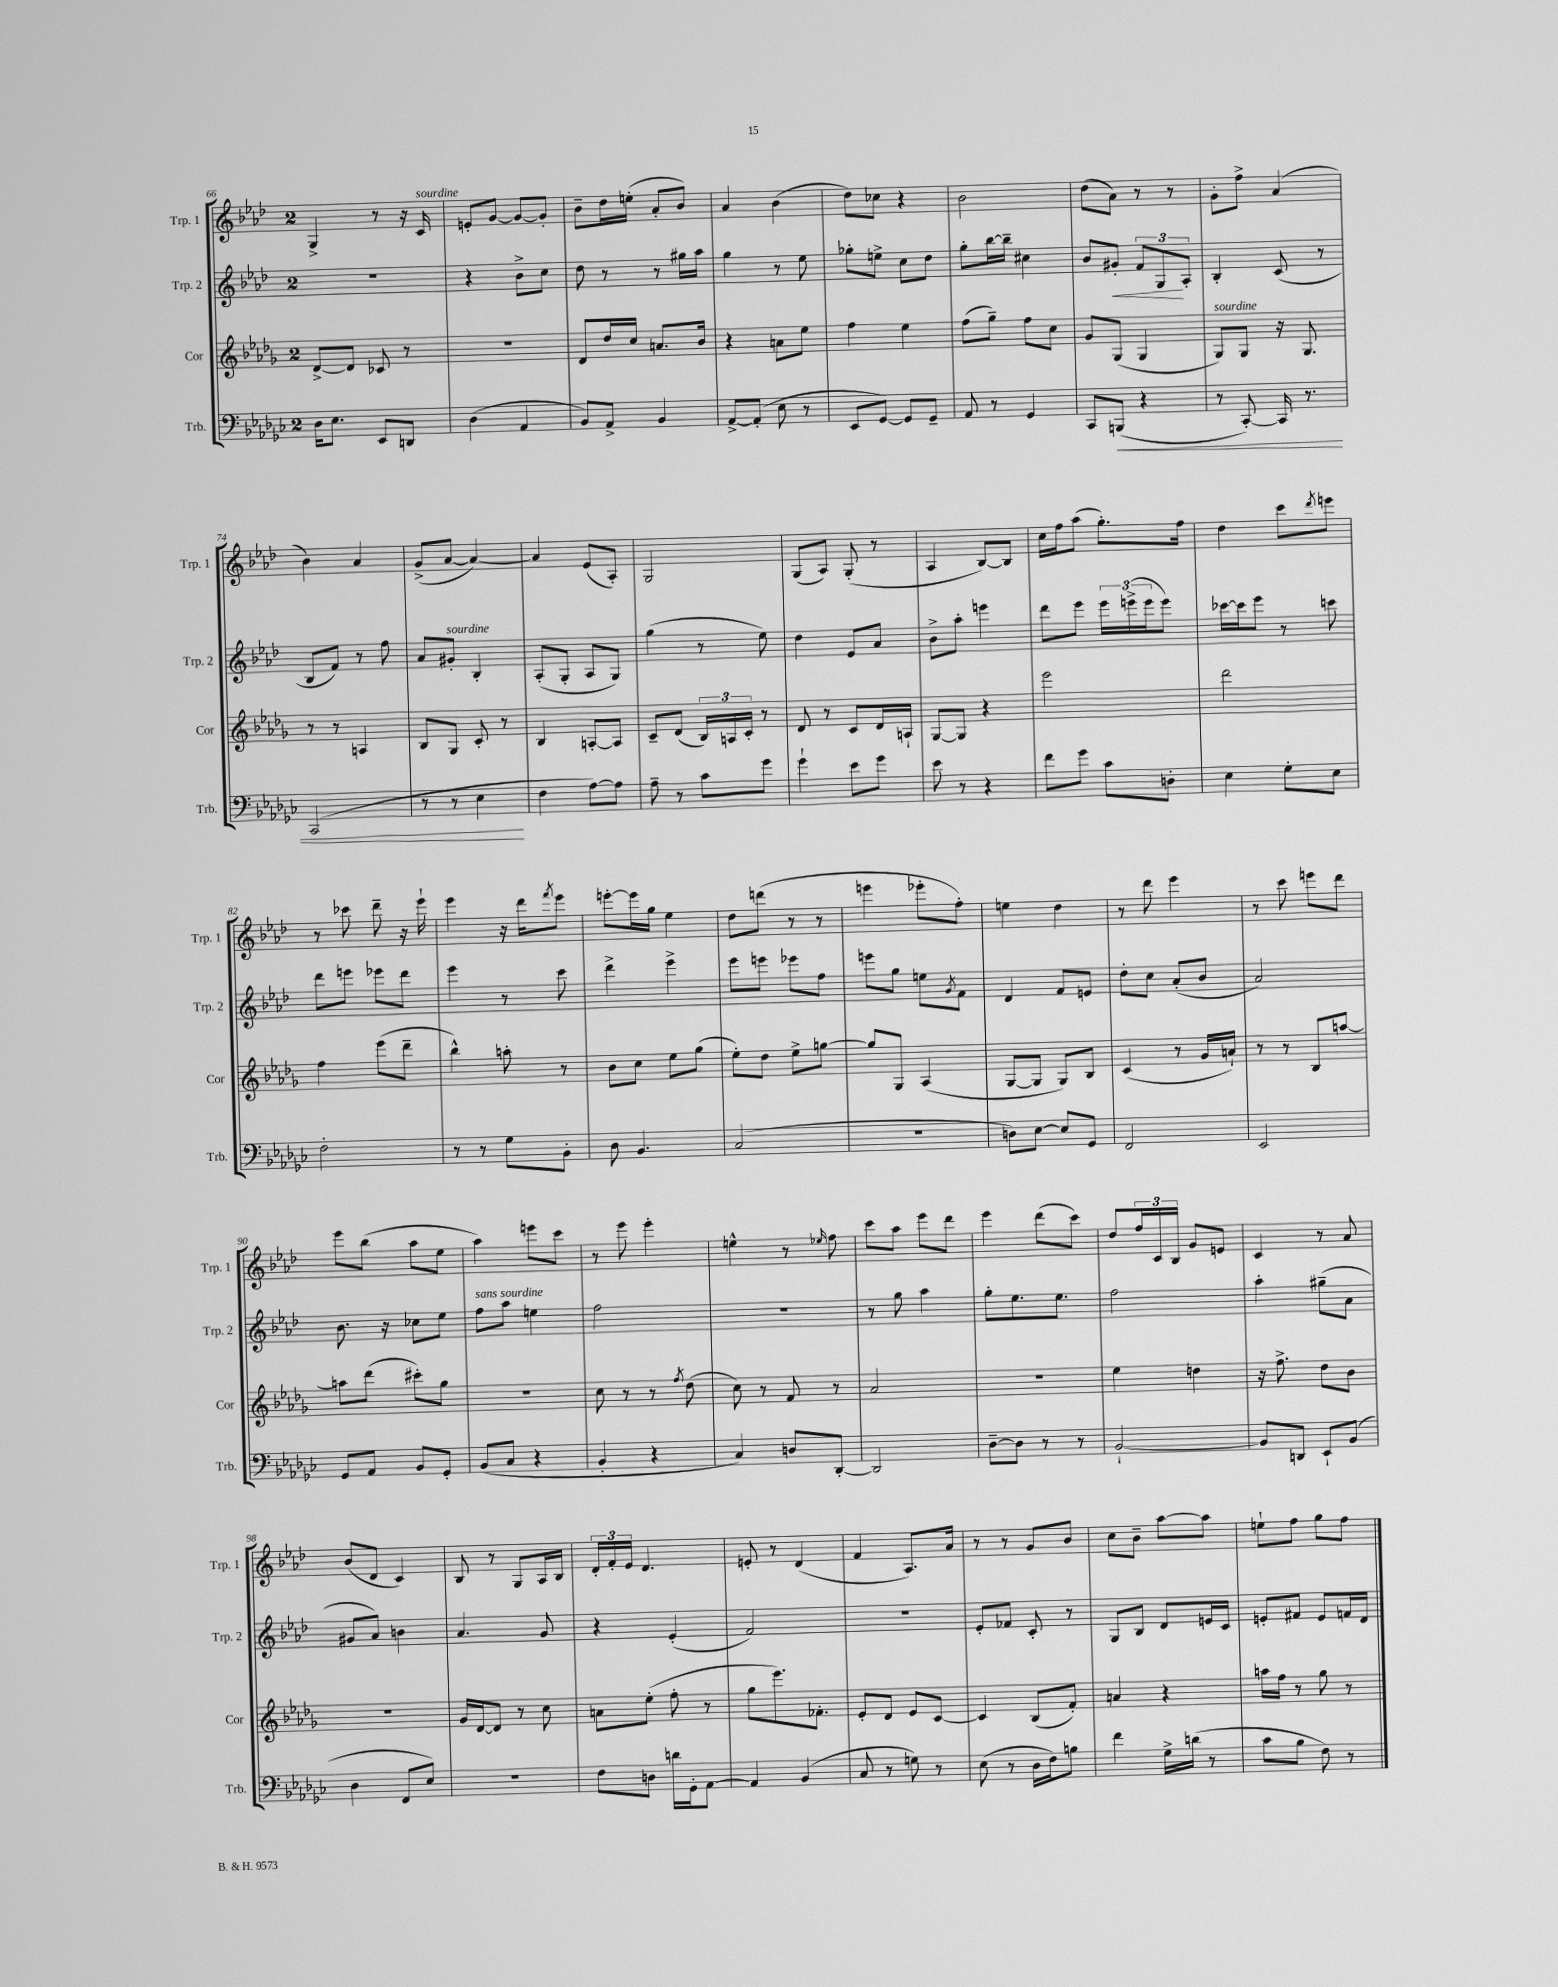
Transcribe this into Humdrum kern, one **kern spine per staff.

**kern	**kern	**kern	**kern
*staff4	*staff3	*staff2	*staff1
*clefF4	*clefG2	*clefG2	*clefG2
*k[b-e-a-d-g-c-]	*k[b-e-a-d-g-]	*k[b-e-a-d-]	*k[b-e-a-d-]
*M2/4	*M2/4	*M2/4	*M2/4
16D-	[8d-^	2r	4G^
8.E-	.	.	.
.	8d-]	.	.
8EE-	8c-	.	8r
8DD	8r	.	16r
.	.	.	16c
=	=	=	=
(4D-	2r	4r	8e'
.	.	.	[8g
4AA-	.	8b-^	8g_
.	.	8cc	8g']
=	=	=	=
8BB-)	8d-	8dd-	8b-~
8AA-^	16dd-	8r	16dd-
.	16cc	.	(16ee'
4BB-	8.a	8r	8a-'
.	.	16gg#	8b-)
.	16b-	16aa-	.
=	=	=	=
[8AA-^	4r	4gg	4a-
(8AA-']	.	.	.
8E-	8a	8r	(4b-
8r	8ee-	8ee-	.
=	=	=	=
8EE-	4ff	8gg-'	8dd-)
[8GG-)	.	8ee^	8cc-
8GG-]	4ee-	8cc	4r
8GG-~	.	8dd-	.
=	=	=	=
8AA-	(8ff	8gg'	2b-
8r	8gg-~)	[16bb-	.
.	.	16bb-~]	.
4GG-	8ff	4cc#	.
.	8cc	.	.
=	=	=	=
8CC-	8g-	8b-	(8dd-
(8BBB	(8G-	8g#'	8a-)
4r	4G-	12f	8r
.	.	12G	.
.	.	.	8r
.	.	12A-'	.
=	=	=	=
8r	8G-)	4B-'	8g'
[8CC-')	8G-	.	8ff^
16CC-]	16r	(8c	(4a-
8.r	8.G-	.	.
.	.	8r	.
=	=	=	=
(2CC-	8r	8B-	4b-)
.	8r	8f)	.
.	4A	8r	4a-
.	.	8ff	.
=	=	=	=
8r	8B-	8a-	(8g^
8r	8G-	8g#'	[8a-
4E-	8c'	4B-'	4a-_)
.	8r	.	.
=	=	=	=
4F	4B-	(8A-'	4a-]
.	.	8G'	.
[8A-)	[8A'	8A-	(8e-
8A-]	8A]	8G)	8A-')
=	=	=	=
8A-~	8c~	(4gg	2G
8r	(8d-	.	.
8c-	24B-)	8r	.
.	24A	.	.
.	24c'	.	.
8g-	8r	8ee-)	.
=	=	=	=
4g-`	8d-	4dd-	(8G
.	8r	.	8A-)
8e-	8c	8e-	(8G'
8g-	16d-	8a-	8r
.	16A`	.	.
=	=	=	=
8e-	[8G-	8b-^	4A-
8r	8G-]	8aa-'	.
4r	4r	4eee	[8B-)
.	.	.	8B-]
=	=	=	=
8f	2eee-	8ddd-	16cc
.	.	.	16ff
8g-	.	8eee-	(8aa-
8c-	.	24eee-	8.gg')
.	.	(24eee^	.
.	.	24eee	.
8D'	.	8eee)	.
.	.	.	16ff
=	=	=	=
4E-	2ddd-	[16ccc-	4dd-
.	.	16ccc-]	.
.	.	8eee-	.
8G-'	.	8r	8ccc
.	.	.	8qddd-
8E-	.	8ccc	8eee
=	=	=	=
2F'	4ff	8ddd-	8r
.	.	8eee	8ccc-
.	(8eee-	8eee-	8ddd-~
.	8ddd-~	8ddd-	16r
.	.	.	16eee-`
=	=	=	=
8r	4bb-^^)	4eee-	4eee-
8r	.	.	.
8G-	8aa'	8r	16r
.	.	.	16ddd-
.	.	.	8qfff
8BB-'	8r	8ccc	8eee-
=	=	=	=
8D-	8b-	4ddd-^	[8eee'
4.BB-	8cc	.	16eee]
.	.	.	16gg
.	8ee-	4eee-^	4ee-
.	(8gg-	.	.
=	=	=	=
(2C-	8ee-')	8eee-	8dd-
.	8dd-	8eee	(8ddd
.	8ee-^	8eee-	8r
.	[8gg	8ff	8r
=	=	=	=
2r	8gg]	8eee	4eee
.	8G-	8gg	.
.	(4A-	8ee	8eee-'
.	.	8qg	.
.	.	8f	8ff')
=	=	=	=
8D)	[8G-	4d-	4ee
[8E-	8G-]	.	.
8E-]	8G-)	8f	4dd-
8GG-	8B-	8e	.
=	=	=	=
2FF	(4c	8dd-'	8r
.	.	8cc	8ddd-
.	8r	(8a-'	4eee-
.	16g-	8b-	.
.	16a`)	.	.
=	=	=	=
2EE-	8r	2a-)	8r
.	8r	.	8ccc
.	8B-	.	8eee
.	[8aa	.	8ddd-
=	=	=	=
8GG-	8aa]	8.b-	8eee-
8AA-	(8ddd-	.	(8bb-
.	.	16r	.
8BB-	8ccc#')	8cc-	8aa-
8GG-'	8gg-	8ee-	8ee-
=	=	=	=
(8BB-	2r	8ff	4aa-)
8C-	.	8aa-	.
4r	.	4ee	8eee
.	.	.	8ccc
=	=	=	=
4BB-'	8cc	2ff	8r
.	8r	.	8eee-
4r	8r	.	4eee-'
.	8qff	.	.
.	(8dd-	.	.
=	=	=	=
4C-)	8cc)	2r	4ee^^
.	8r	.	.
8D	8f	.	8r
.	.	.	16qqee-
[8DD-'	8r	.	8ff
=	=	=	=
2DD-]	2a-	8r	8ccc
.	.	8gg	8aa-
.	.	4aa-	8eee-
.	.	.	8ddd-
=	=	=	=
[8D-~	2r	8gg'	4eee-
8D-]	.	8.ee-	.
8r	.	.	(8ddd-
.	.	8.ee-	.
8r	.	.	8ccc)
=	=	=	=
[2BB-`	4ee-	2ff	8dd-
.	.	.	24ff
.	.	.	24c
.	.	.	24B-
.	4dd	.	8g
.	.	.	8e
=	=	=	=
8BB-]	16r	4aa-'	4c
.	8.ff^	.	.
8DD	.	.	.
8EE-`	8dd-	(8gg#~	8r
(8BB-	8b-	8a-	8a-
=	=	=	=
4D-	2r	8g#	(8b-
.	.	8a-)	8d-
8FF	.	4b	4c)
8E-)	.	.	.
=	=	=	=
2r	16g-	4.a-	8B-
.	[16d-	.	.
.	8d-]	.	8r
.	8r	.	8G
.	8cc	8g	16A-
.	.	.	16B-
=	=	=	=
8F	8a	4r	24d-'
.	.	.	24f'
.	.	.	24e-
8D	(8ee-'	.	4.d-
16d	8ff'	(4e-'	.
16GG-'	.	.	.
[8AA-	8r	.	.
=	=	=	=
4AA-]	8gg-	2f)	8e'
.	8.eee-)	.	8r
(4BB-	.	.	(4d-
.	8.f-'	.	.
=	=	=	=
8C-	8e-'	2r	4f
8r	8d-	.	.
8G)	8e-	.	8.A-)
8r	[8c	.	.
.	.	.	16a-
=	=	=	=
(8E-	4c]	8e-'	8r
8r	.	8f-	8r
16D-	(8B-	8c'	8g
16F)	.	.	.
8B	8f')	8r	8b-
=	=	=	=
4f	4a	8G	8cc
.	.	8B-	8b-~
16G-^	4r	8d-	[8aa-
(16d	.	.	.
8r	.	16e	8aa-]
.	.	16c	.
=	=	=	=
8c-	16aa	8e'	8ee`
.	16ff	.	.
8B-	8r	8f#	8ff
8F)	8gg-	8e	8gg
8r	8r	16f	8ff
.	.	16d-	.
==	==	==	==
*-	*-	*-	*-
